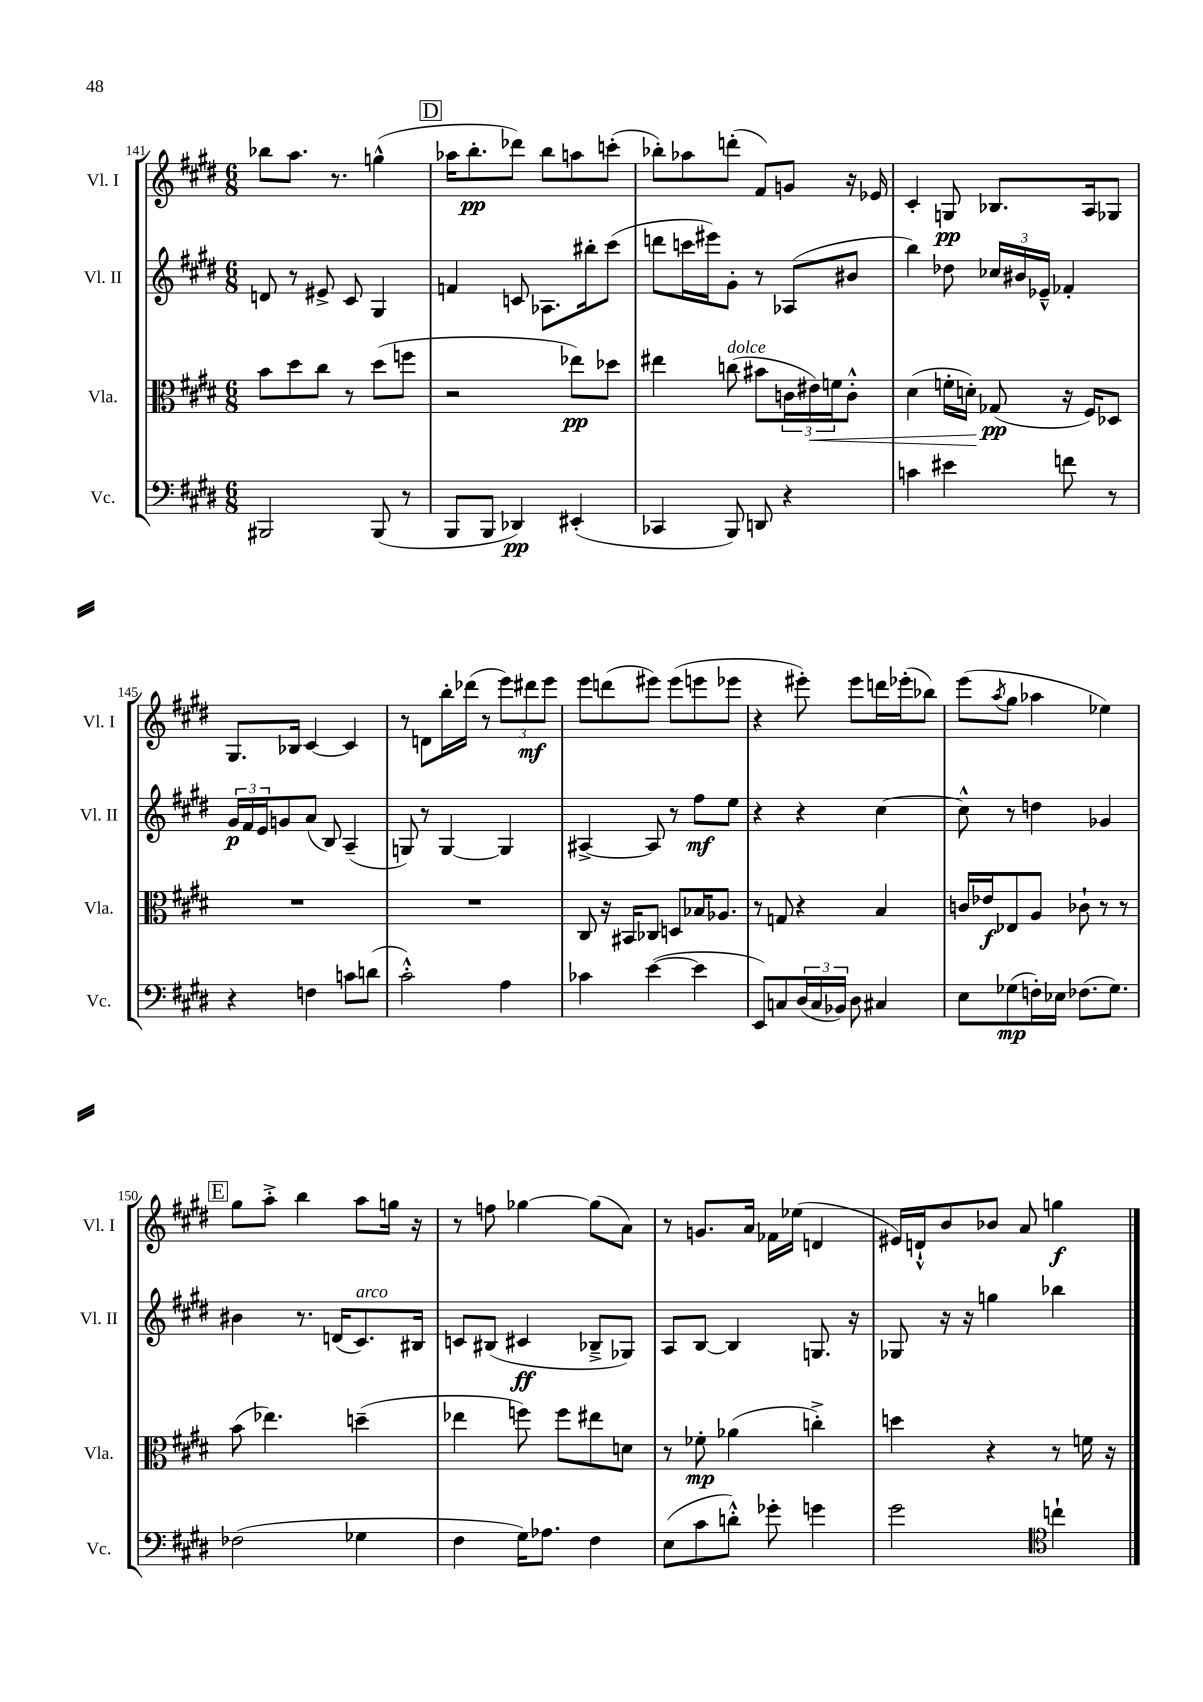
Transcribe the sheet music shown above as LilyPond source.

<<
\new StaffGroup <<
\new Staff = "s0" \with { instrumentName = "Vl. I" shortInstrumentName = "Vl. I" } {
    \clef treble \key e \major \numericTimeSignature \time 6/8
    bes''8 a''8. r8. g''4-^( |
    \mark \markup { \box "D" } aes''16 b''8.-.\pp des'''8) b''8 a''8 c'''8-.( |
    bes''8-.) aes''8 d'''8-.( fis'8) g'8 r16 ees'16 |
    cis'4-. g8\pp bes8. a16 ges8 |
    gis8. bes16 cis'4~ cis'4 |
    r8 d'8 b''16-. des'''16( r8 \tuplet 3/2 { e'''8) dis'''8\mf e'''8 } |
    e'''8 d'''8( eis'''8) eis'''8( e'''8 ees'''8 |
    r4 eis'''8-.) eis'''8 d'''16 ees'''16-.( bes''8) |
    e'''8( \acciaccatura { a''8 } gis''8 aes''4 ees''4) |
    \mark \markup { \box "E" } gis''8 a''8-.-> b''4 a''8 g''16 r16 |
    r8 f''8 ges''4~ ges''8( a'8) |
    r8 g'8. a'16 fes'16 ees''16( d'4 |
    eis'16) d'16-!-^ b'8 bes'8 a'8 g''4\f \bar "|." |
}
\new Staff = "s1" \with { instrumentName = "Vl. II" shortInstrumentName = "Vl. II" } {
    \clef treble \key e \major \numericTimeSignature \time 6/8
    d'8 r8 eis'8-> cis'8 gis4 |
    \mark \markup { \box "D" } f'4 c'8 aes8. bis''16-. cis'''8( |
    d'''8 c'''16 eis'''16) gis'8-. r8 aes8( bis'8 |
    b''4) des''8 \tuplet 3/2 { ces''16 bis'16 ees'16---^ } fes'4-. |
    \tuplet 3/2 { gis'16\p fis'16 e'16 } g'8 a'8( b8) a4--( |
    g8) r8 g4~ g4 |
    ais4~-> ais8 r8 fis''8\mf e''8 |
    r4 r4 cis''4~ |
    cis''8-^ r8 d''4 ges'4 |
    \mark \markup { \box "E" } bis'4 r8. d'16( cis'8.^\markup { \italic "arco" }) bis16 |
    c'8 bis8( cis'4\ff bes8---> ges8) |
    a8 b8~ b4 g8. r16 |
    ges8 r16 r16 g''4 bes''4 \bar "|." |
}
\new Staff = "s2" \with { instrumentName = "Vla." shortInstrumentName = "Vla." } {
    \clef alto \key e \major \numericTimeSignature \time 6/8
    b'8 dis''8 cis''8 r8 dis''8( f''8 |
    \mark \markup { \box "D" } r2 ees''8\pp) des''8 |
    eis''4 c''8^\markup { \italic "dolce" }( bis'8 \tuplet 3/2 { c'16 eis'16\<) f'16 } c'8-.-^ |
    dis'4( f'16-. d'16-.\!) ges8\pp( r16 fis16) des8 |
    R2. |
    R2. |
    cis8 r16 bis,16 ces8 d8 bes16 aes8. |
    r8 g8 r4 b4 |
    c'16 ees'16\f ees8 a8 ces'8-! r8 r8 |
    \mark \markup { \box "E" } b'8( ees''4.) d''4--( |
    ees''4 f''8) f''8 eis''8 d'8 |
    r8 fes'8-.\mp aes'4( c''4-.->) |
    d''4 r4 r8 f'16 r16 \bar "|." |
}
\new Staff = "s3" \with { instrumentName = "Vc." shortInstrumentName = "Vc." } {
    \clef bass \key e \major \numericTimeSignature \time 6/8
    bis,,2 bis,,8( r8 |
    \mark \markup { \box "D" } b,,8 b,,8 des,4\pp) eis,4-.( |
    ces,4 b,,8) d,8 r4 |
    c'4 eis'4 f'8 r8 |
    r4 f4 c'8 d'8( |
    cis'2-.-^) a4 |
    ces'4 e'4~( e'4 |
    e,8) c8 \tuplet 3/2 { dis16( c16 bes,16) } dis8 cis4 |
    e8 ges8\mp( f16-.) ees16 fes8.( ges8.) |
    \mark \markup { \box "E" } fes2( ges4 |
    fis4 gis16) aes8. fis4 |
    e8( cis'8 d'8-.-^) ges'8-. g'4 |
    gis'2 \clef tenor c''4-! \bar "|." |
}
>>
>>
\layout { \context { \Score currentBarNumber = #141 } }
